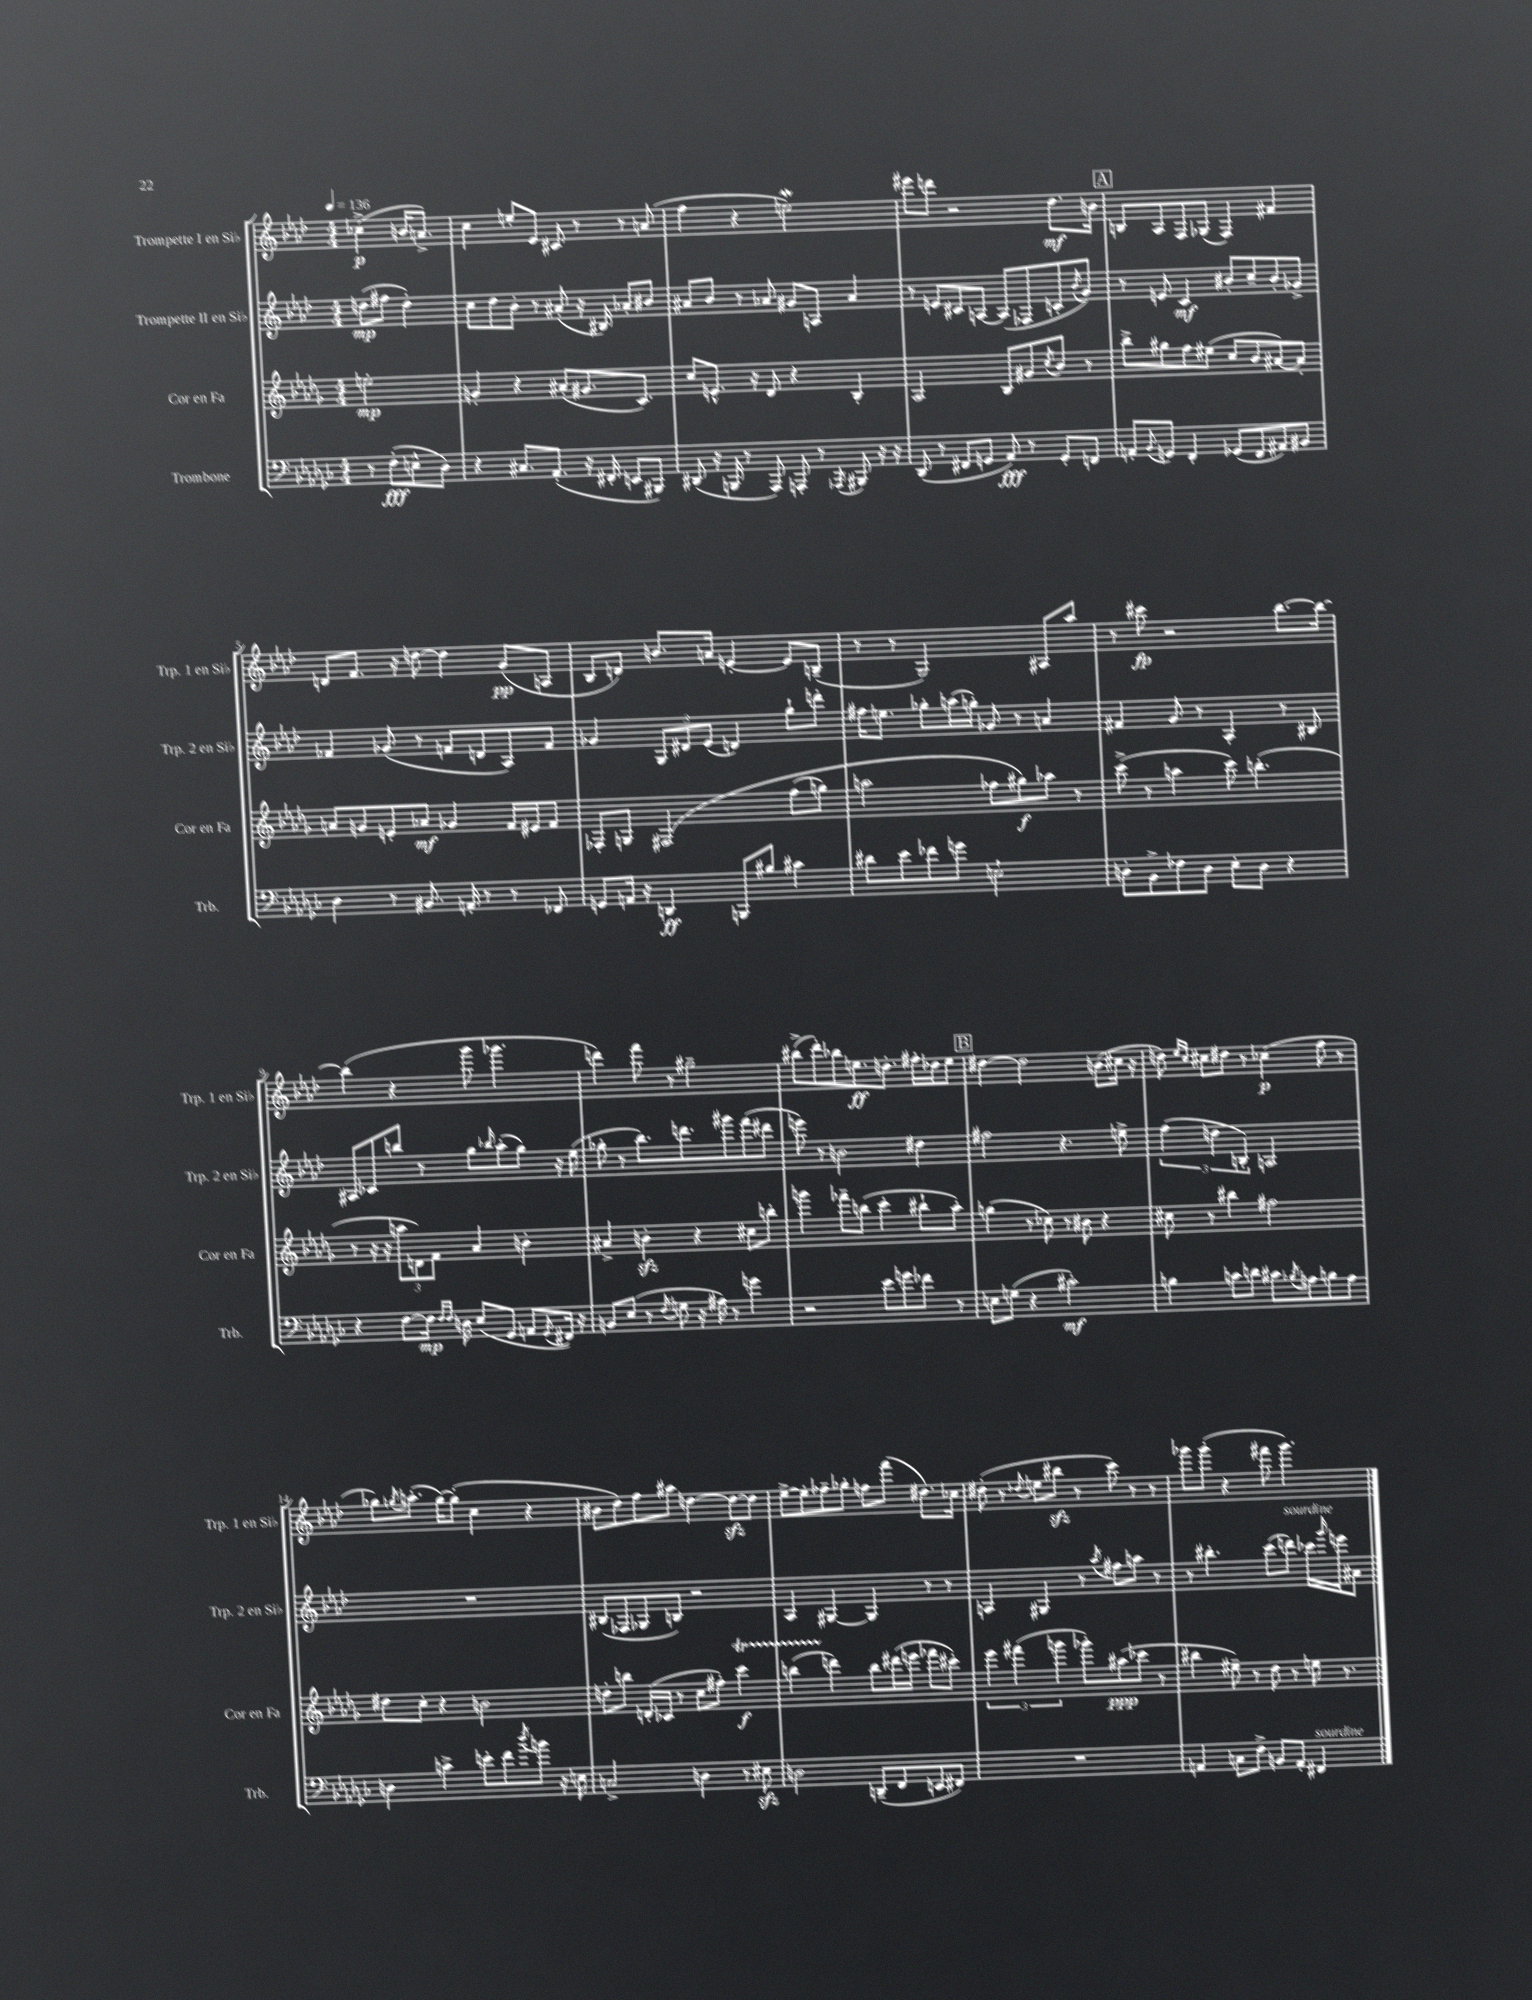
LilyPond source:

<<
\new StaffGroup <<
\new Staff = "s0" \with { instrumentName = "Trompette I en Sib" shortInstrumentName = "Trp. 1 en Sib" } {
    \clef treble \key aes \major \numericTimeSignature \time 4/4 \partial 2 \tempo 4 = 136
    ces''4->\p( b'16 a'8.->) |
    c''4 e''8-. ees'8 cis'8 r8 r8 a'8( |
    f''4 r4 e''2\mordent) |
    eis'''8 d'''8 r2 des''8.\mf b'16 |
    \mark \markup { \box "A" } b8 aes8 f8 ges8( f4) fis'4 |
    d'8 f'8. r16 d''8~ d''4 g'8\pp( a8 |
    bes8 d'8) b'8. a'16 e'4~-. e'8 b8--( |
    r8 r8 g2) ais8 aes''8 |
    r8 cis'''8\fp r2 bes''8.~ bes''16~ |
    bes''4( r4 g'''8 ges'''4. |
    d'''4) f'''8 r8 gis''2-- |
    bis''8->( des'''8-.) bes''8 e''8.\ff d''8.-. fis''16-. des''16 e''8 |
    \mark \markup { \box "B" } dis''4~ dis''2 b'8( cis''16 r16 |
    d''8) \grace { ees''16 c''16 } cis''8 dis''8 r8 ces''4\p( f''8 r8 |
    ges''8) \acciaccatura { g''8 } a''8.-.( g''16~) g''8-.( c''4 r4 |
    bis'8 des''8) f''8 ais''8 d''4~ d''8~\sfz d''8 |
    ees''8~-> ees''8-. fes''8-- ges''8-. f''8 f'''8( dis''8.) ces''16 |
    dis''8-.( r8 \appoggiatura { des''8 } e''8 bis''8\sfz r8 c'''8) r8 r8 |
    ges'''8 ges'''8-.( r4 fis'''8 ges'''4.) \bar "|." |
}
\new Staff = "s1" \with { instrumentName = "Trompette II en Sib" shortInstrumentName = "Trp. 2 en Sib" } {
    \clef treble \key aes \major \numericTimeSignature \time 4/4 \partial 2
    d''8\mp( fis''8 d''4-.) |
    c''8 des''8 bes'8-. r8 ais'8-.( r16 bis16) aes'8-. bis'8 |
    ais'8 bes'8 r8 aes'8 gis'8 a8 aes'4 |
    r8 e'8 cis'8 a8~ a8( fes8 c'8-. \acciaccatura { bes'8 } g'8) |
    \mark \markup { \box "A" } r8 e'8 c'4\mf bis'8-. c''8-- bis'8-. ges'8-> |
    fes'4 ges'8( r8 f'8 d'8 aes8) f'8 |
    ges'4 \tuplet 3/2 { g8 dis'8 ees'8( } d'4) g''8-! d'''8-. |
    fis''16 e''8. ges''8-. a''16( g''16-.) ges'8 r8 a'4 |
    fis'4 g'8 r8 aes4-. r8 bis8 |
    ais8 ces'8 b''8 r8 g''8 \grace { bes''16 } aes''8-.( g''8) r16 ees''16( |
    ges''8-. r8 bes''8.) d'''8. gis'''8 f'''8( dis'''8 |
    e'''8) r8 b'2 dis''4 |
    \mark \markup { \box "B" } fis''2 r4. e''8-> |
    \tuplet 3/2 { f''4( d''4 b4-.) } a2 |
    R1 |
    bis8( fes8 ges8 b8) r2 |
    aes4 gis4~ gis4 r8 r8 |
    a4 gis4 r8 \acciaccatura { aes''8 } fis''8 a''8 r8 |
    r8 bis''4.-. c'''8( d'''8^\markup { \italic "sourdine" }) ces'''16 \grace { g'''16 } e'''16 ais'8 \bar "|." |
}
\new Staff = "s2" \with { instrumentName = "Cor en Fa" shortInstrumentName = "Cor en Fa" } {
    \clef treble \key des \major \numericTimeSignature \time 4/4 \partial 2
    e''2-.\mp |
    g'4-. r4 ais'8-.( gis'8. c'8.) |
    c''8 e'8.-^ r16 des'8 r4 bes4-. |
    aes2 bes8 gis'8 \acciaccatura { c''8 } bes'8 r8 |
    \mark \markup { \box "A" } bes''8-> gis''8 f''8 eis''8( c''8 bes'8 ais'8~) ais'8-. |
    a'8 g'8 e'8-. aes'8\mf ges'4 f'16 eis'16 f'8 |
    fes8-. g8 fis2\( f''8( g''8) |
    a''2 fes''8 gis''8\f\) aes''8 r8 |
    c'''8->( r8 a''4 c'''8) b''4.-.( |
    r8 r16 r16 \tuplet 3/2 { a''8 d'8) f'8 } aes'4 b'4-. |
    ais'4-> b'4-.\sfz r4 cis''8 b''8-. |
    g'''4 fes'''8-- b''8( c'''4-. bis''8-! aes''8-.) |
    \mark \markup { \box "B" } g''4( r8 ces''8) r8 bis'8 r4 |
    cis''8 r8 bis''4 fis''2 |
    dis''8 c''8-. r4 b'2 |
    d''8-. b''8 d'16-.( ces'16 r8 c''8 fis''8-.) c'''4\startTrillSpan\f |
    b''4( d'''4\stopTrillSpan) b''8 dis'''16( e'''16 fes'''8 cis'''8-.) |
    \tuplet 3/2 { ees'''4 fis'''4( g'''4 } ges'''8-.) ais''8\ppp( ces'''8 r8 |
    bis''4 eis''8--) r8 des''8 r8 e''16 r8. \bar "|." |
}
\new Staff = "s3" \with { instrumentName = "Trombone" shortInstrumentName = "Trb." } {
    \clef bass \key ges \major \numericTimeSignature \time 4/4 \partial 2
    r8 f8-.\fff( e8-^ des8) |
    r4 cis8. aes,8.-.( r16 fis,16-. e,8 bis,,8) |
    dis,8( r16 b,,16 r8 aes,,8) a,,8-. r8 \acciaccatura { aes,,8 } bis,,8 r16 r16 |
    des,8( r8 fis,8 g,8 aes,8\fff) r8 g,8-. f,8 |
    \mark \markup { \box "A" } a,8-. \appoggiatura { bes,8 } g,8 f,4-. ges,8( f,8 ais,8) bis,8 |
    des4 r8 bis,8. a,16-. r8 r8 fes,8 |
    g,8 a,16 r16 d,4\ff b,,8 bis8 cis'4 |
    dis'8 ees'8 fes'8 g'8 e2-! |
    d8-. bes,8-> fes8 d8 ees8-. d8 r4 |
    r4 f8~ f16\mp \grace { f16 f16 } d16 ees8( ges,8 a,8 \acciaccatura { ges,8 } fis,16) r16 |
    b,8 ees8( r8 \acciaccatura { f8 } g8 r16 ais16) r8 g'4 |
    r2 ees'8 g'8 fes'8 r8 |
    \mark \markup { \box "B" } e8 g8( r4 cis'2-.\mf) |
    b4 c'8 d'8 cis'8 \acciaccatura { bes8 } a8 b8 a8 |
    d4 c'4-> e'8-. f'8 \acciaccatura { des''8 } b'8 r16 e16 |
    c2-> d4 r8 eis8\sfz |
    d2 d,8--( f,8 e,8 fis,8) |
    R1 |
    a,4 c8 f8-> b,8 a,8-. fis,4^\markup { \italic "sourdine" } \bar "|." |
}
>>
>>
